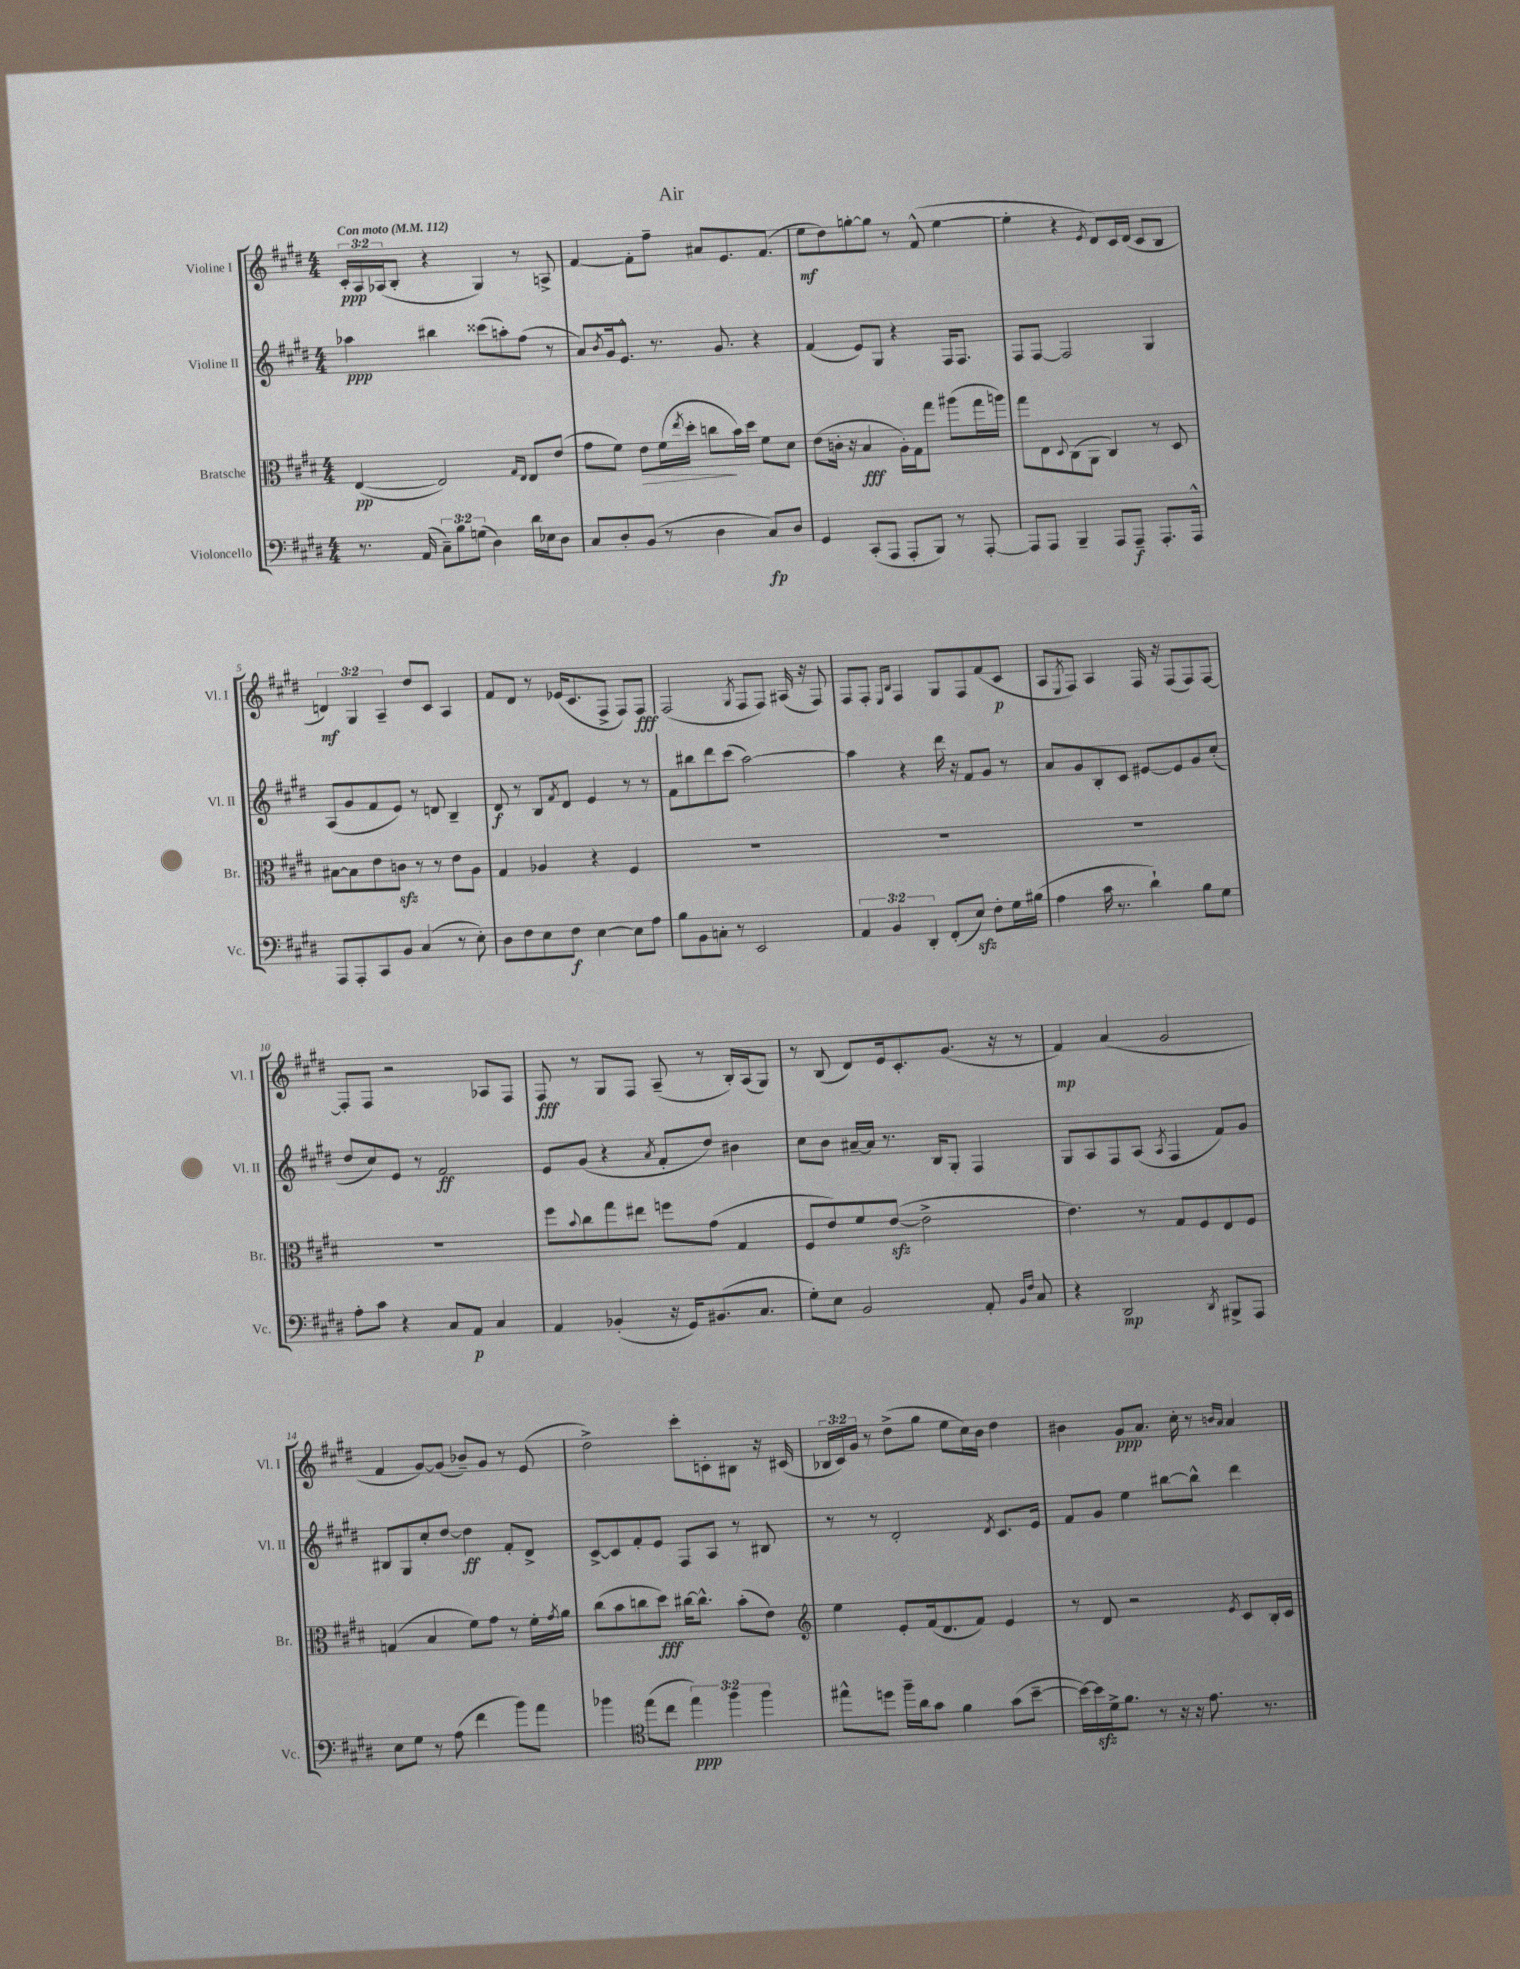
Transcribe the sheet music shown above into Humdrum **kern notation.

**kern	**dynam	**kern	**dynam	**kern	**dynam	**kern	**dynam
*part4	*part4	*part3	*part3	*part2	*part2	*part1	*part1
*staff4	*staff4	*staff3	*staff3	*staff2	*staff2	*staff1	*staff1
*I"Violoncello	*	*I"Bratsche	*	*I"Violine II	*	*I"Violine I	*
*I'Vc.	*	*I'Br.	*	*I'Vl. II	*	*I'Vl. I	*
*clefF4	*	*clefC3	*	*clefG2	*	*clefG2	*
*k[f#c#g#d#]	*	*k[f#c#g#d#]	*	*k[f#c#g#d#]	*	*k[f#c#g#d#]	*
*M4/4	*	*M4/4	*	*M4/4	*	*M4/4	*
*MM112	*	*MM112	*	*MM112	*	*MM112	*
=1	=1	=1	=1	=1	=1	=1	=1
!	!	!	!	!	!	!LO:TX:a:B:t=Con moto	!
8.r	.	([4E/	pp	4aa-X\	ppp	24c#'/LL	ppp
.	.	.	.	.	.	24A/	.
.	.	.	.	.	.	(24A-X/J	.
.	.	.	.	.	.	8B'/J	.
(16AA/	.	.	.	.	.	.	.
12C#~\L)	.	2E/])	.	4bb#X\	.	4r	.
12B\	.	.	.	.	.	.	.
(12Gn\J	.	.	.	.	.	.	.
4D#\)	.	.	.	(8ccc##X\L	.	4G#/)	.
.	.	.	.	8aan'\)	.	.	.
.	.	16qqG#/LL	.	.	.	.	.
.	.	16qqE/JJ	.	.	.	.	.
16d#\LL	.	8E/L	.	(8ff#\J	.	8r	.
16E-X\J	.	.	.	.	.	.	.
8D#\J	.	(8e/J	.	8r	.	8An^/	.
=2	=2	=2	=2	=2	=2	=2	=2
8C#/L	.	8g#\L	.	8a/L)	.	[4f#/	.
.	.	.	.	8qb/	.	.	.
8D#'/	.	8f#\J)	.	16g#/k	.	.	.
.	.	.	.	8.e^^/J	.	.	.
!	!	!	!LO:HP:b	!	!	!	!
(8BB/J	.	8e\L	>	.	.	8f#'\L]	.
8r	.	(16f#\L	.	8.r	.	8ff#~\J	.
.	.	8qee/	.	.	.	.	.
.	.	16dd#'\JJ	.	.	.	.	.
4D#\	.	8ccn\L	.	.	.	8a#X/L	.
.	.	.	.	8.g#/	.	.	.
.	.	16b\L)	]	.	.	8.e/	.
.	.	16dd#\JJ	.	.	.	.	.
8C#/L)	fp	8f#\L	.	4r	.	.	.
.	.	.	.	.	.	(8.f#/J	.
8D#/J	.	8d#\J	.	.	.	.	.
=3	=3	=3	=3	=3	=3	=3	=3
4GG#/	.	(8e\L	.	(4f#/	.	8ee\L	mf
.	.	16cn'\Jk	.	.	.	8dd#\)	.
.	.	16r	.	.	.	.	.
(8CC#'/L	.	4B/	fff	8e/L)	.	[8ggn'\	.
8AAA/J	.	.	.	8G#/J	.	8gg\J]	.
8AAA'/L	.	16A'\LL)	.	4r	.	8r	.
.	.	16G#\J	.	.	.	.	.
8BBB/J)	.	8gg#\J	.	.	.	(8f#^^/	.
8r	.	(8aa#X\L	.	16F#/KL	.	[4ee\	.
.	.	.	.	8.F#/J	.	.	.
[8AAA'/	.	16gg#\L	.	.	.	.	.
.	.	16aan\JJ)	.	.	.	.	.
=4	=4	=4	=4	=4	=4	=4	=4
8AAA/L]	.	8gg#\L	.	8F#/L	.	4ee'\]	.
8AAA/J	.	8E\	.	[8F#/J	.	.	.
.	.	8qqD#/	.	.	.	.	.
4BBB~/	.	(8C#\	.	2F#/]	.	4r	.
.	.	8AA\J	.	.	.	.	.
.	.	.	.	.	.	8qe/	.
8AAA/L	.	4C#/)	.	.	.	8d#/L)	.
8AAA~/J	f	.	.	.	.	16c#/L	.
.	.	.	.	.	.	(16d#/JJ	.
8.AAA'/L	.	8r	.	4G#/	.	8c#/L	.
.	.	8D#/	.	.	.	8B/J	.
16AAA^^/Jk	.	.	.	.	.	.	.
!!LO:LB:g=z
=5	=5	=5	=5	=5	=5	=5	=5
8AAA/L	.	[8B#X\L	.	(8A/L	.	6dn/)	mf
8AAA'/	.	8B#\]	.	8g#/	.	.	.
.	.	.	.	.	.	6G#/	.
8CC#/	.	8e\	.	8f#/	.	.	.
.	.	.	.	.	.	6A~/	.
8BB/J	.	8cnzz\J	.	8e/J)	.	.	.
(4C#/	.	8r	.	8r	.	8dd#/L	.
.	.	8r	.	8dn/	.	8c#/J	.
8r	.	8e\L	.	4B~/	.	4A/	.
8E'\)	.	8A\J	.	.	.	.	.
=6	=6	=6	=6	=6	=6	=6	=6
8D#\L	.	4G#/	.	8d#/	f	8f#/L	.
8F#\	.	.	.	8r	.	8d#/J	.
8E\	.	4A-X/	.	8B/L	.	8r	.
.	.	.	.	8qf#/	.	.	.
8F#\J	f	.	.	8d#/J	.	(16e-X/KL	.
.	.	.	.	.	.	8.c#/	.
[4E\	.	4r	.	4e/	.	.	.
.	.	.	.	.	.	8F#^/J	.
8E\L]	.	4F#/	.	8r	.	8F#/L)	.
8A\J	.	.	.	8r	.	8F#/J	fff
=7	=7	=7	=7	=7	=7	=7	=7
8B\L	.	1r	.	8f#\L	.	(2F#/	.
8BB\	.	.	.	8bb#X\	.	.	.
8Cn'\J	.	.	.	8ddd#\	.	.	.
8r	.	.	.	(8ccc#\J	.	.	.
.	.	.	.	.	.	8qG#/	.
2EE/	.	.	.	[2aa\)	.	8F#/L	.
.	.	.	.	.	.	8F#/J)	.
.	.	.	.	.	.	(16A#X/	.
.	.	.	.	.	.	16r	.
.	.	.	.	.	.	8F#/)	.
=8	=8	=8	=8	=8	=8	=8	=8
6AA/	.	1r	.	4aa\]	.	8F#/L	.
.	.	.	.	.	.	8F#'/J	.
6BB/	.	.	.	.	.	.	.
.	.	.	.	.	.	16qqE/LL	.
.	.	.	.	.	.	16qqB/JJ	.
.	.	.	.	4r	.	4F#/	.
6DD#'/	.	.	.	.	.	.	.
(8FF#'/L	.	.	.	16ddd#\	.	8G#/L	.
.	.	.	.	16r	.	.	.
8Ezz/J)	.	.	.	8f#/L	.	8F#/	.
8F#'\L	.	.	.	8g#/J	.	(8f#/	.
16G#\L	.	.	.	8r	.	8c#/J	p
(16B#X\JJ	.	.	.	.	.	.	.
=9	=9	=9	=9	=9	=9	=9	=9
4A\	.	1r	.	8a/L	.	8A/L	.
.	.	.	.	.	.	8qE/	.
.	.	.	.	8g#/	.	8F#/J)	.
16c#\	.	.	.	8B'/	.	4A/	.
8.r	.	.	.	.	.	.	.
.	.	.	.	8c#/J	.	.	.
4d#`\)	.	.	.	[8e#X/L	.	16F#/	.
.	.	.	.	.	.	16r	.
.	.	.	.	8e#/]	.	(8F#/L	.
8B\L	.	.	.	8g#/	.	8F#/)	.
8G#\J	.	.	.	(8cc#'/J	.	[8F#/J	.
!!LO:LB:g=z
=10	=10	=10	=10	=10	=10	=10	=10
8A'\L	.	1r	.	8dd#/L	.	8F#'/L]	.
8c#\J	.	.	.	8cc#/)	.	8F#/J	.
4r	.	.	.	8e/J	.	2r	.
.	.	.	.	8r	.	.	.
8C#/L	.	.	.	2f#/	ff	.	.
8AA/J	p	.	.	.	.	.	.
4C#/	.	.	.	.	.	8A-X/L	.
.	.	.	.	.	.	8F#/J	.
=11	=11	=11	=11	=11	=11	=11	=11
4AA/	.	8ff#\L	.	8e/L	.	8F#/	fff
.	.	8qqb/	.	.	.	.	.
.	.	8cc#\	.	(8g#/J	.	8r	.
(4BB-X'/	.	8gg#\	.	4r	.	8G#/L	.
.	.	8ee#X\J	.	.	.	8F#/J	.
.	.	.	.	8qa/	.	.	.
16r	.	8ffn\L	.	8f#'/L	.	(8A~/	.
16GG#/KL)	.	.	.	.	.	.	.
(8.BB#X/	.	(8g#\J	.	8dd#/J)	.	8r	.
.	.	4G#/	.	4b#X\	.	16B'/LL)	.
8.C#/J	.	.	.	.	.	(16A/J	.
.	.	.	.	.	.	8G#/J)	.
=12	=12	=12	=12	=12	=12	=12	=12
8G#'\L)	.	8F#/L	.	8cc#\L	.	8r	.
8E\J	.	8e/)	.	8b\J	.	(8B/	.
2BB/	.	8f#/	.	[16a#X~/LL	.	8d#/L)	.
.	.	.	.	16a#/JJ]	.	.	.
.	.	([8ezz/J	.	8.r	.	16e/k	.
.	.	.	.	.	.	8.c#'/	.
.	.	2e^\]	.	.	.	.	.
.	.	.	.	16B/KL	.	.	.
.	.	.	.	8G#'/J	.	(8.g#/J	.
8AA'/	.	.	.	4F#/	.	.	.
.	.	.	.	.	.	16r	.
16qqBB/LL	.	.	.	.	.	.	.
16qqF#/JJ	.	.	.	.	.	.	.
8C#/	.	.	.	.	.	8r	.
=13	=13	=13	=13	=13	=13	=13	=13
4r	.	4.e\)	.	8G#/L	.	4f#/)	mp
.	.	.	.	8A/	.	.	.
2DD#/	mp	.	.	8F#/	.	(4a/	.
.	.	8r	.	(8A/J	.	.	.
.	.	.	.	8qA/	.	.	.
.	.	8G#/L	.	4F#/	.	2g#/	.
.	.	8F#/	.	.	.	.	.
8qDD#/	.	.	.	.	.	.	.
8BBB#X^/L	.	8E/	.	8f#/L)	.	.	.
8AAA/J	.	8F#/J	.	8g#/J	.	.	.
!!LO:LB:g=z
=14	=14	=14	=14	=14	=14	=14	=14
8E\L	.	(4Gn/	.	8B#X/L	.	4f#/	.
8G#\J	.	.	.	8G#/	.	.	.
8r	.	4B/	.	8cc#'/	.	[8g#/L)	.
(8A\	.	.	.	[8dd#/J	.	(8g#/J]	.
4f#\	.	8f#\L)	.	4dd#\]	ff	8b-X~/L)	.
.	.	8g#\J	.	.	.	8g#/J	.
8b\L)	.	8r	.	8f#'/L	.	8r	.
8a\J	.	16f#'\LL	.	8d#^/J	.	(8e/	.
.	.	8qg#/	.	.	.	.	.
.	.	16a\JJ	.	.	.	.	.
=15	=15	=15	=15	=15	=15	=15	=15
4b-X\	.	(8cc#\L	.	[8c#^/L	.	2dd#^\)	.
.	.	8b\	.	8c#/]	.	.	.
*clefC4	*	*	*	*	*	*	*
(8ee\L	.	8ccn\	.	8f#'/	.	.	.
8cc#\J	.	8dd#\J)	fff	8e/J	.	.	.
6ee\)	ppp	[16cc#X\KL	.	8F#/L	.	8ccc#'\L	.
.	.	8.cc#^^\J]	.	.	.	.	.
.	.	.	.	8A/J	.	8cn'\	.
6ff#\	.	.	.	.	.	.	.
.	.	(8b'\L	.	8r	.	8B#X\J	.
6ff#\	.	.	.	.	.	.	.
.	.	8e\J)	.	8B#X/	.	16r	.
.	.	.	.	.	.	(16c#X/	.
=16	=16	=16	=16	=16	=16	=16	=16
*	*	*clefG2	*	*	*	*	*
8ee#X^^\L	.	4ee\	.	8r	.	24B-X/LL	.
.	.	.	.	.	.	24c#/)	.
.	.	.	.	.	.	24g#/JJ	.
8ddn\J	.	.	.	8r	.	8r	.
16ff#~\LL	.	8e'/L	.	2d#'/	.	(8dd#^\L	.
16a\J	.	.	.	.	.	.	.
8g#\J	.	(16f#/k	.	.	.	8gg#\J	.
.	.	8.d#/	.	.	.	.	.
4f#\	.	.	.	.	.	8ee\L	.
.	.	8f#/J)	.	.	.	16cc#\L)	.
.	.	.	.	.	.	16b\JJ	.
.	.	.	.	8qd#/	.	.	.
(8g#\L	.	4e/	.	8.c#/L	.	4dd#\	.
[8b~\J	.	.	.	.	.	.	.
.	.	.	.	16e/Jk	.	.	.
=17	=17	=17	=17	=17	=17	=17	=17
16b\LL_)	.	8r	.	8f#/L	.	4b#X\	.
16bzz\]	.	.	.	.	.	.	.
16d#^\J	.	8d#/	.	8g#/J	.	.	.
8.f#\J	.	.	.	.	.	.	.
.	.	2r	.	4ee\	.	8g#/L	ppp
8r	.	.	.	.	.	8.a/J	.
16r	.	.	.	[8bb#X\L	.	.	.
16r	.	.	.	.	.	16cc#'\	.
8.e\	.	.	.	8bb#^^\J]	.	8r	.
.	.	.	.	.	.	16qqbn/LL	.
.	.	8qe/	.	.	.	16qqa/JJ	.
.	.	8c#/L	.	4ddd#\	.	4a/	.
8.r	.	.	.	.	.	.	.
.	.	16B'/L	.	.	.	.	.
.	.	16c#/JJ	.	.	.	.	.
==	==	==	==	==	==	==	==
*-	*-	*-	*-	*-	*-	*-	*-
